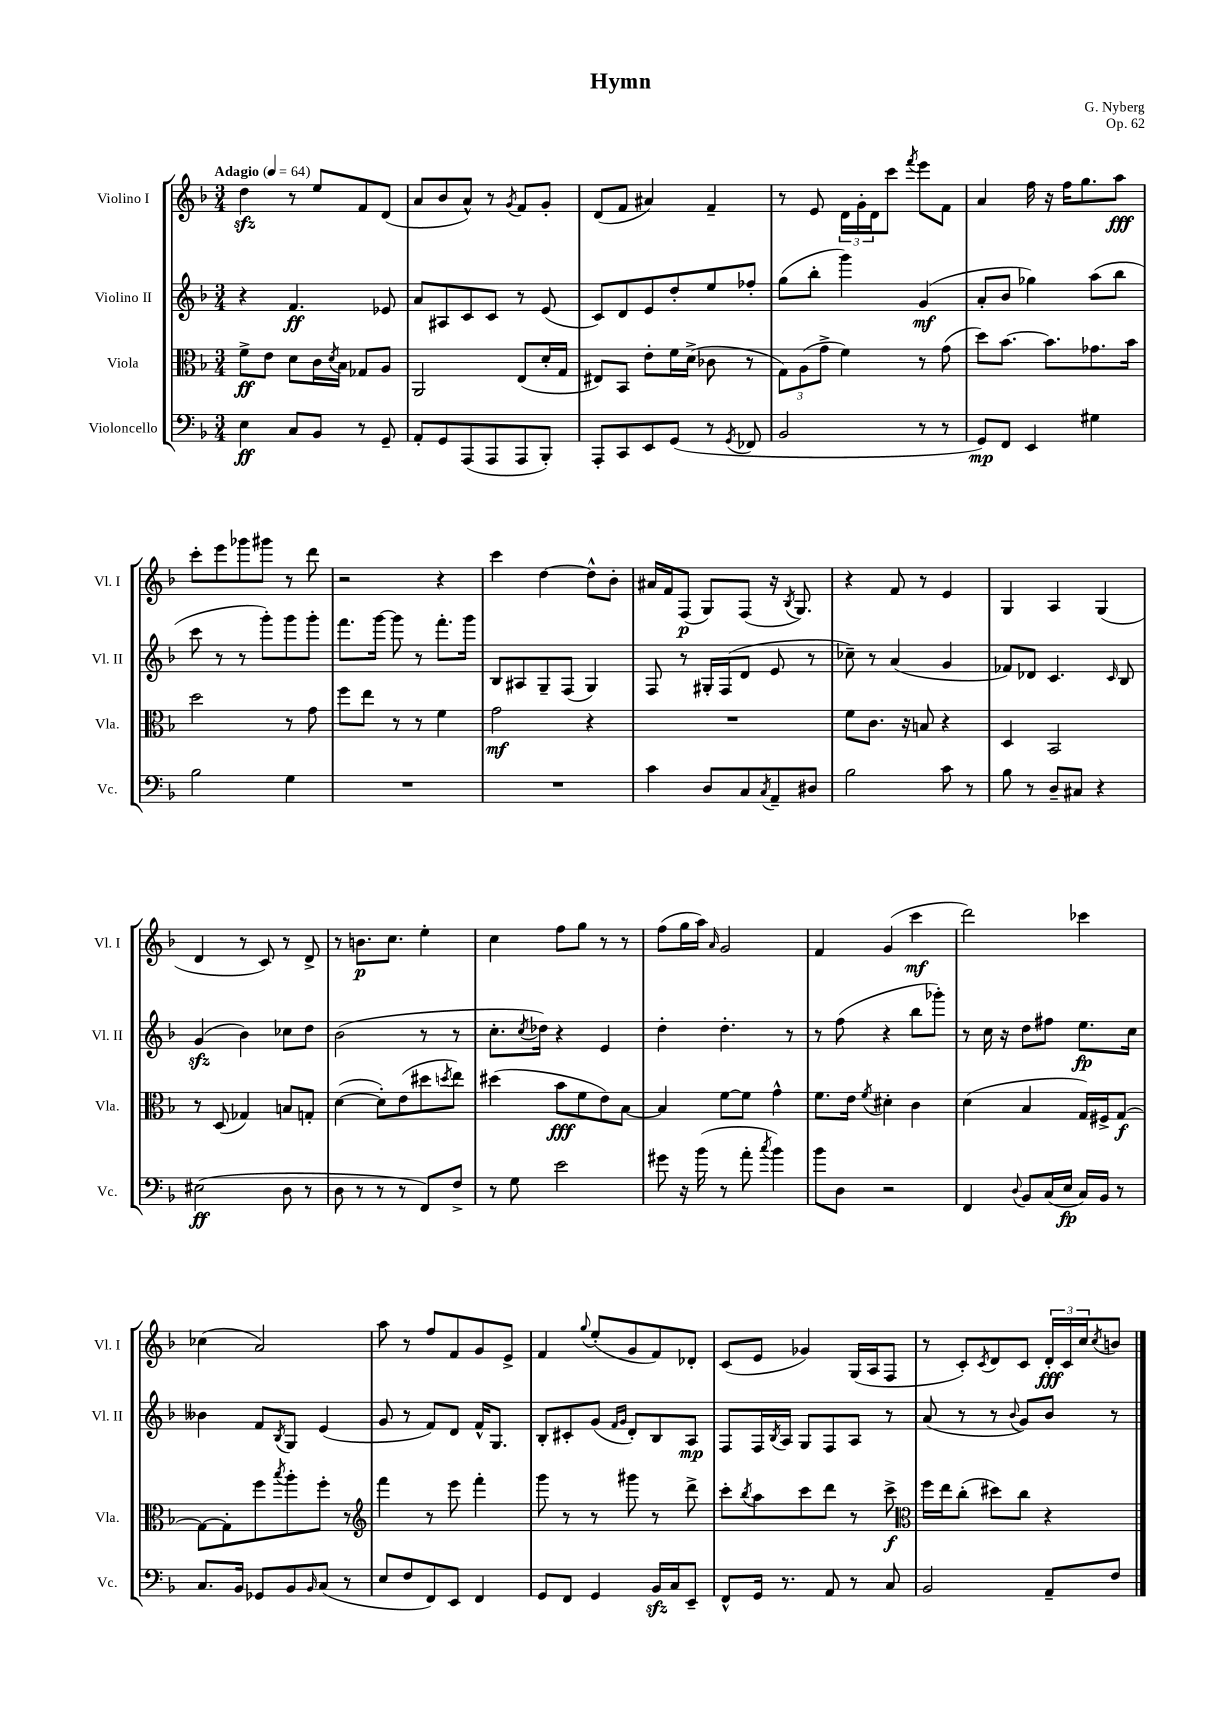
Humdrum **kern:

**kern	**kern	**kern	**kern
*staff4	*staff3	*staff2	*staff1
*clefF4	*clefC3	*clefG2	*clefG2
*k[b-]	*k[b-]	*k[b-]	*k[b-]
*M3/4	*M3/4	*M3/4	*M3/4
*MM64	*MM64	*MM64	*MM64
4E\	8f^\L	4r	4dd\
.	8e\J	.	.
8C/L	8d\L	4.f/	8r
8BB-/J	16c\L	.	8ee/L
.	8qd/	.	.
.	16B-\JJ	.	.
8r	8G-/L	.	8f/
8GG~/	8A/J	8e-/	(8d/J
=	=	=	=
8AA'/L	2AA/	8a/L	8a/L
8GG/	.	8A#/	8b-/
(8AAA/	.	8c/	8a^^/J)
8AAA/	.	8c/J	8r
.	.	.	8qg/
8AAA/	(8E/L	8r	8f/L
8BBB-'/J)	16d'/L	(8e/	8g'/J
.	16G/JJ	.	.
=	=	=	=
8AAA'/L	8E#/L)	8c/L)	(8d/L
8CC/	8BB-/J	8d/	8f/J
8EE/	8e'\L	8e/	4a#/)
(8GG/J	16f\L	8dd'/	.
.	(16d^\JJ	.	.
8r	8c-\	8ee/	4f~/
8qGG/	.	.	.
8FF-/	8r	8ff-'/J	.
=	=	=	=
2BB-/	12G\L)	(8gg\L	8r
.	(12A\	.	.
.	.	8bb-'\J	8e/
.	12g^\J	.	.
.	4f\)	4ggg\)	24d\LL
.	.	.	24g'\
.	.	.	24d\J
.	.	.	8ccc\J
.	.	.	8qfff/
8r	8r	(4g/	8eee\L
8r	(8g\	.	8f\J
=	=	=	=
8GG/L)	8dd\L)	8a'/L	4a/
8FF/J	[8.b-\J	8b-/J	.
4EE/	.	4gg-\)	16ff\
.	8.b-\]L	.	16r
.	.	.	16ff\LK
.	.	.	8.gg\
4G#\	8.g-\	(8aa\L	.
.	.	8bb-\J	8aa\J
.	16b-\Jk	.	.
=	=	=	=
2B-\	2dd\	8ccc\	8ccc'\L
.	.	8r	8eee\
.	.	8r	8ggg-\
.	.	8ggg'\L)	8ggg#\J
4G\	8r	8ggg\	8r
.	8g\	8ggg'\J	8ddd\
=	=	=	=
2.r	8ff\L	8.fff\L	2r
.	8ee\J	.	.
.	.	[16ggg\Jk	.
.	8r	8ggg\]	.
.	8r	8r	.
.	4f\	8.fff'\L	4r
.	.	16ggg\Jk	.
=	=	=	=
2.r	2g\	8B-/L	4ccc\
.	.	8A#/	.
.	.	8G~/	[4dd\
.	.	(8F/J	.
.	4r	4G/)	8dd^^\]L
.	.	.	8b-'\J
=	=	=	=
4c\	2.r	8F/	16a#/LL
.	.	.	16f/J
.	.	8r	(8F/J
8D/L	.	16G#'/LL	8G/L)
.	.	(16F/J	.
8C/	.	8d/J	(8F/J
8qC/	.	.	.
8AA~/	.	8e/	16r
.	.	.	8qB-/
.	.	.	8.G/)
8D#/J	.	8r	.
=	=	=	=
2B-\	8f\L	8cc-~\)	4r
.	8.c\J	8r	.
.	.	(4a/	8f/
.	16r	.	.
.	8B/	.	8r
8c\	4r	4g/	4e/
8r	.	.	.
=	=	=	=
8B-\	4D/	8f-/L)	4G/
8r	.	8d-/J	.
8D~/L	2BB-/	4.c/	4A/
8C#/J	.	.	.
4r	.	.	(4G/
.	.	16qqc/	.
.	.	8B-/	.
=	=	=	=
(2E#\	8r	(4g/	4d/
.	(8D/	.	.
.	4G-/)	4b-\)	8r
.	.	.	8c/)
8D\	8B/L	8cc-\L	8r
8r	8G'/J	8dd\J	8d^/
=	=	=	=
8D\	([4d\	(2b-\	8r
8r	.	.	8.b\L
8r	8d'\]L)	.	.
.	.	.	8.cc\J
8r	(8e\	.	.
8FF/L)	8dd#\	8r	4ee'\
.	8qdd/	.	.
8F^/J	8ee\J)	8r	.
=	=	=	=
8r	(4dd#\	8.cc'\L	4cc\
8G\	.	.	.
.	.	8qcc/	.
.	.	16dd-\Jk)	.
2e\	8b-\L	4r	8ff\L
.	8f\	.	8gg\J
.	8e\)	4e/	8r
.	[8B-\J	.	8r
=	=	=	=
8g#\	4B-/]	4dd'\	(8ff\L
16r	.	.	16gg\L
(16b-\	.	.	16aa\JJ)
.	.	.	16qqa/
8r	[8f\L	4.dd'\	2g/
8a'\	8f\]J	.	.
8qcc/	.	.	.
4b-\)	4g^^\	.	.
.	.	8r	.
=	=	=	=
8b-\L	8.f\L	8r	4f/
8D\J	.	(8ff\	.
.	16e\Jk	.	.
.	8qf/	.	.
2r	4d#'\	4r	(4g/
.	4c\	8bb-\L	4ccc\
.	.	8ggg-'\J)	.
=	=	=	=
4FF/	(4d\	8r	2ddd\)
.	.	16cc\	.
.	.	16r	.
8qqD/	.	.	.
8BB-/L	4B-/	8dd\L	.
(16C/L	.	8ff#\J	.
16E/JJ	.	.	.
16C/LL)	16G/LL)	8.ee\L	4ccc-\
16BB-/JJ	16F#^/J	.	.
8r	[8G/J	.	.
.	.	16cc\Jk	.
=	=	=	=
8.C/L	8G\_L	4b--\	(4cc-\
.	8G'\]	.	.
16BB-/Jk	.	.	.
8GG-/L	8ff\	8f/L	2a/)
.	8qbb-/	8qB-/	.
8BB-/	8aa'\	8G/J	.
16qqBB-/	.	.	.
(8C/J	8ff'\J	(4e/	.
8r	8r	.	.
=	=	=	=
*	*clefG2	*	*
8E/L	4fff\	8g/	8aa\
8F/	.	8r	8r
8FF/)	8r	8f/L)	8ff/L
8EE/J	8eee\	8d/J	8f/
4FF/	4fff'\	16f^^/LK	8g/
.	.	8.G/J	.
.	.	.	8e^/J
=	=	=	=
8GG/L	8ggg\	8B-'/L	4f/
8FF/J	8r	8c#'/	.
.	.	.	8qqgg/
4GG/	8r	(8g/J	(8ee'/L
.	.	16qqf/LL	.
.	.	16qqg/JJ	.
.	8ggg#\	8d'/L)	8g/
16BB-/LL	8r	8B-/	8f/)
16C/J	.	.	.
8EE~/J	8ddd^\	8A/J	8d-'/J
=	=	=	=
8FF^^/L	8ccc'\L	8F/L	(8c/L
.	8qbb-/	.	.
16GG/Jk	8aa\	16F/L	8e/J
.	.	8qB-/	.
8.r	.	16A/JJ	.
.	8ccc\	8G/L	4g-/)
8AA/	8ddd\J	8F/	.
8r	8r	8A/J	(16G/LL
.	.	.	16A/J
8C/	8ccc^\	8r	8F/J
=	=	=	=
*	*clefC3	*	*
2BB-/	16ff\LL	(8a/	8r
.	16ee\J	.	.
.	(8cc'\J	8r	8c'/L)
.	.	.	8qc/
.	8dd#\L)	8r	8d/
.	.	8qqb-/	.
.	8cc\J	8g/L)	8c/J
8AA~/L	4r	8b-/J	24d'/LL
.	.	.	24c/
.	.	.	24cc/J
.	.	.	8qcc/
8F/J	.	8r	8b/J
==	==	==	==
*-	*-	*-	*-
